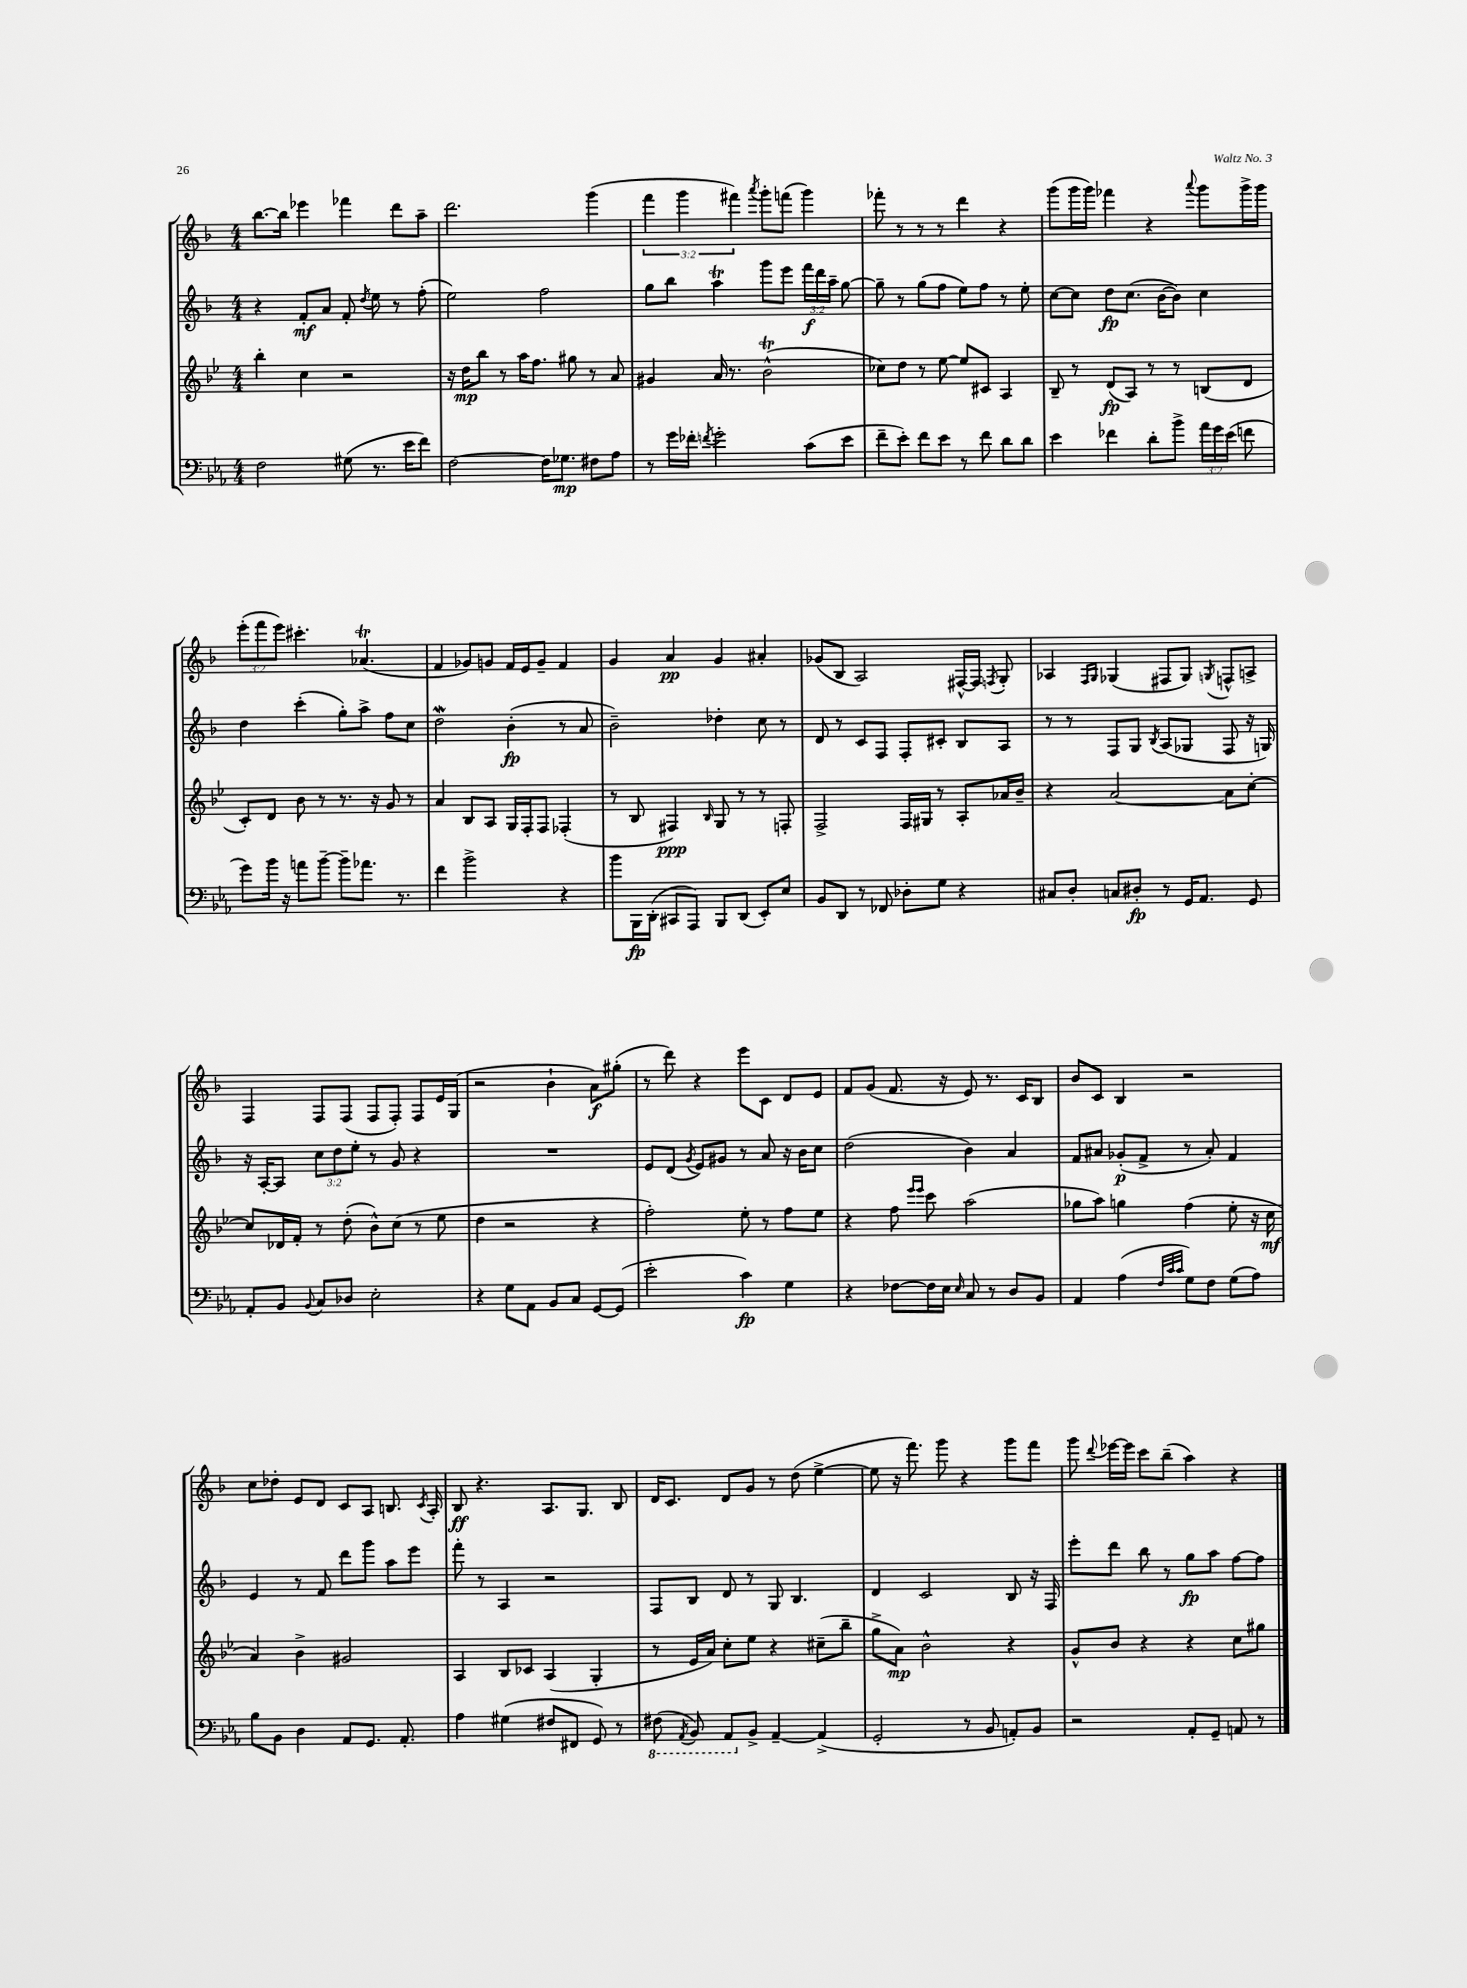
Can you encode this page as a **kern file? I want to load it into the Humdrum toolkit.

**kern	**dynam	**kern	**dynam	**kern	**dynam	**kern	**dynam
*part4	*part4	*part3	*part3	*part2	*part2	*part1	*part1
*staff4	*staff4	*staff3	*staff3	*staff2	*staff2	*staff1	*staff1
*clefF4	*	*clefG2	*	*clefG2	*	*clefG2	*
*k[b-e-a-]	*	*k[b-e-]	*	*k[b-]	*	*k[b-]	*
*M4/4	*	*M4/4	*	*M4/4	*	*M4/4	*
=28	=28	=28	=28	=28	=28	=28	=28
2F\	.	4bb-'\	.	4r	.	[8.bb-\L	.
.	.	.	.	.	.	16bb-\Jk]	.
.	.	4cc\	.	8f'/L	mf	4eee-X\	.
.	.	.	.	8a/J	.	.	.
(8G#X\	.	2r	.	8f'/	.	4fff-X\	.
.	.	.	.	8qdd/	.	.	.
8.r	.	.	.	8ee\	.	.	.
.	.	.	.	8r	.	8ddd\L	.
16e-\KL	.	.	.	.	.	.	.
8f\J)	.	.	.	(8ff'\	.	8aa~\J	.
=29	=29	=29	=29	=29	=29	=29	=29
[2F\	.	16r	.	2ee\)	.	2.ddd\	.
.	.	16dd\KL	mp	.	.	.	.
.	.	8bb-\J	.	.	.	.	.
.	.	8r	.	.	.	.	.
.	.	16aa\KL	.	.	.	.	.
.	.	8.ff\J	.	.	.	.	.
16F\KL]	.	.	.	2ff\	.	.	.
8.G-X\J	mp	.	.	.	.	.	.
.	.	8gg#X\	.	.	.	.	.
8F#X\L	.	8r	.	.	.	(4ggg\	.
8A-\J	.	8a/	.	.	.	.	.
=30	=30	=30	=30	=30	=30	=30	=30
8r	.	4g#X/	.	8gg\L	.	6fff\	.
16g\LL	.	.	.	8bb-\J	.	.	.
.	.	.	.	.	.	6ggg\	.
16f-X'\JJ	.	.	.	.	.	.	.
8qfn/	.	.	.	.	.	.	.
2g'\	.	16a/	.	4aat\	.	.	.
.	.	8.r	.	.	.	.	.
.	.	.	.	.	.	6fff#X\)	.
.	.	.	.	.	.	8qaaa/	.
.	.	(2b-T^^\	.	8ggg\L	.	8ggg'\L	.
.	.	.	.	8eee\J	.	(8fffn\J	.
(8c\L	.	.	.	24fff\LL	f	4ggg\)	.
.	.	.	.	24ddd\	.	.	.
.	.	.	.	24aa~\JJ	.	.	.
8e-\J	.	.	.	[8gg\	.	.	.
=31	=31	=31	=31	=31	=31	=31	=31
8f~\L	.	8cc-X\L)	.	8gg~\]	.	8fff-X'\	.
8e-'\J)	.	8dd\J	.	8r	.	8r	.
8f\L	.	8r	.	(8gg\L	.	8r	.
8e-\J	.	[8ee-\	.	8ff\J	.	8r	.
8r	.	8ee-/L]	.	8ee\L)	.	4ddd\	.
8f\	.	8c#X/J	.	8ff\J	.	.	.
8d\L	.	4A/	.	8r	.	4r	.
8d\J	.	.	.	8ee'\	.	.	.
=32	=32	=32	=32	=32	=32	=32	=32
4e-\	.	8B-~/	.	[8cc\L	.	(8ggg\L	.
.	.	8r	.	8cc\J]	.	16ggg\L	.
.	.	.	.	.	.	16ggg\JJ)	.
4f-X\	.	(8d/L	fp	8dd\L	fp	4fff-X\	.
.	.	8A/J)	.	(8.cc\J	.	.	.
8d'\L	.	8r	.	.	.	4r	.
.	.	.	.	[16b-\KL	.	.	.
8b-^\J	.	8r	.	8b-\J])	.	.	.
.	.	.	.	.	.	8qqaaa/	.
24a-\LL	.	(8Bn/L	.	4cc\	.	8ggg\L	.
24g\	.	.	.	.	.	.	.
(24e-\JJ	.	.	.	.	.	.	.
8fn\	.	8d/J	.	.	.	16ggg^\L	.
.	.	.	.	.	.	16ggg\JJ	.
!!LO:LB:g=z
=33	=33	=33	=33	=33	=33	=33	=33
8g\L)	.	8c'/L)	.	4dd\	.	(12eee'\L	.
.	.	.	.	.	.	12fff\	.
16b-\Jk	.	8d/J	.	.	.	.	.
.	.	.	.	.	.	12eee\J)	.
16r	.	.	.	.	.	.	.
8an\L	.	8b-\	.	(4ccc'\	.	4.ccc#X'\	.
[8b-~\J	.	8r	.	.	.	.	.
8b-~\L]	.	8.r	.	8gg'\L)	.	.	.
8.a-X\J	.	.	.	8aa^\J	.	(4.a-XT/	.
.	.	16r	.	.	.	.	.
.	.	8g/	.	8ff\L	.	.	.
8.r	.	.	.	.	.	.	.
.	.	8r	.	8cc\J	.	.	.
=34	=34	=34	=34	=34	=34	=34	=34
4f\	.	4a/	.	2ddW\	.	4f/	.
2b-^\	.	8B-/L	.	.	.	8g-X/L)	.
.	.	8A/J	.	.	.	8gn/J	.
.	.	16G/LL	.	(4b-'\	fp	16f/LL	.
.	.	16F'/J	.	.	.	16e/J	.
.	.	8F/J	.	.	.	8g~/J	.
4r	.	(4F-X'/	.	8r	.	4f/	.
.	.	.	.	8a/	.	.	.
=35	=35	=35	=35	=35	=35	=35	=35
8b-\L	.	8r	.	2b-~\)	.	4g/	.
16BBB-\L	fp	8B-/	.	.	.	.	.
(16DD'\JJ	.	.	.	.	.	.	.
8CC#X/L	.	4F#X/)	ppp	.	.	4a/	pp
8AAA-/J)	.	.	.	.	.	.	.
.	.	16qqB-/	.	.	.	.	.
8BBB-/L	.	8G/	.	4dd-X'\	.	4g/	.
(8DD/J	.	8r	.	.	.	.	.
8EE-'/L)	.	8r	.	8cc\	.	4a#X'/	.
8E-/J	.	8Fn'/	.	8r	.	.	.
=36	=36	=36	=36	=36	=36	=36	=36
8BB-/L	.	2F^/	.	8d/	.	(8g-X/L	.
8DD/J	.	.	.	8r	.	8B-/J	.
8r	.	.	.	8c/L	.	2A/)	.
8FF-X/	.	.	.	8F/J	.	.	.
8D-X'\L	.	16F/LL	.	8F'/L	.	.	.
.	.	16G#X/JJ	.	.	.	.	.
8G\J	.	8r	.	8c#X'/J	.	.	.
4r	.	8A'/L	.	8B-/L	.	[16F#X^^/LL	.
.	.	.	.	.	.	16F#/JJ]	.
.	.	.	.	.	.	8qFn/	.
.	.	16a-X/L	.	8A/J	.	8G'/	.
.	.	16b-~/JJ	.	.	.	.	.
=37	=37	=37	=37	=37	=37	=37	=37
8C#X/L	.	4r	.	8r	.	4A-X/	.
8D'/J	.	.	.	8r	.	.	.
.	.	.	.	.	.	16qqF/LL	.
.	.	.	.	.	.	16qqG/JJ	.
8Cn/L	.	[2a/	.	8F/L	.	(4G-X/	.
8D#X'/J	fp	.	.	8G/J	.	.	.
.	.	.	.	8qB-/	.	.	.
8r	.	.	.	(8A/L	.	8F#X/L	.
16GG/KL	.	.	.	8G-X/J	.	8G-/J)	.
8.AA-/J	.	.	.	.	.	.	.
.	.	.	.	.	.	8qGn/	.
.	.	8a\L]	.	8F/	.	8Fn^^/L	.
8GG/	.	[8cc'\J	.	16r	.	8An^/J	.
.	.	.	.	16Gn/)	.	.	.
!!LO:LB:g=z
=38	=38	=38	=38	=38	=38	=38	=38
8AA-'/L	.	8cc/L]	.	16r	.	4F/	.
.	.	.	.	[16A'/KL	.	.	.
8BB-/J	.	16d-X/L	.	8A/J]	.	.	.
.	.	16f'/JJ	.	.	.	.	.
8qqBB-/	.	.	.	.	.	.	.
8C/L	.	8r	.	12cc\L	.	8F/L	.
.	.	.	.	12dd\	.	.	.
8D-X/J	.	(8dd'\	.	.	.	(8F/J	.
.	.	.	.	12ee'\J	.	.	.
2E-'\	.	8b-^^\L)	.	8r	.	8F/L	.
.	.	(8cc\J	.	8g/	.	8F'/J)	.
.	.	8r	.	4r	.	8F/L	.
.	.	8ee-\	.	.	.	16e/L	.
.	.	.	.	.	.	(16G/JJ	.
=39	=39	=39	=39	=39	=39	=39	=39
4r	.	4dd\	.	1r	.	2r	.
8G\L	.	2r	.	.	.	.	.
8AA-\J	.	.	.	.	.	.	.
8BB-/L	.	.	.	.	.	4b-`\	.
8C/J	.	.	.	.	.	.	.
[8GG/L	.	4r	.	.	.	8a\L)	f
(8GG/J]	.	.	.	.	.	(8gg#X'\J	.
=40	=40	=40	=40	=40	=40	=40	=40
2e-'\	.	2ff'\)	.	8e/L	.	8r	.
.	.	.	.	(8d/J	.	8ddd\)	.
.	.	.	.	8qg/	.	.	.
.	.	.	.	8e/L)	.	4r	.
.	.	.	.	8g#X/J	.	.	.
4c\)	fp	8ee-'\	.	8r	.	8eee\L	.
.	.	8r	.	8a/	.	8c\J	.
4G\	.	8ff\L	.	16r	.	8d/L	.
.	.	.	.	16b-\KL	.	.	.
.	.	8ee-\J	.	8cc\J	.	8e/J	.
=41	=41	=41	=41	=41	=41	=41	=41
4r	.	4r	.	(2dd\	.	8f/L	.
.	.	.	.	.	.	(8g/J	.
[8F-X\L	.	8ff\	.	.	.	8.f/	.
.	.	16qqeee-/LL	.	.	.	.	.
.	.	16qqeee-/JJ	.	.	.	.	.
16F-\L]	.	8ccc\	.	.	.	.	.
16E-\JJ	.	.	.	.	.	16r	.
16qqE-/	.	.	.	.	.	.	.
8C/	.	(2aa\	.	4b-\)	.	8e/)	.
8r	.	.	.	.	.	8.r	.
8D/L	.	.	.	4a/	.	.	.
.	.	.	.	.	.	16c/KL	.
8BB-/J	.	.	.	.	.	8B-/J	.
=42	=42	=42	=42	=42	=42	=42	=42
4AA-/	.	8gg-X\L	.	8f/L	.	8b-/L	.
.	.	8aa\J)	.	8a#X/J	.	8c/J	.
(4A-\	.	4ggn\	.	(8g-X'/L	p	4B-/	.
.	.	.	.	8f^/J	.	.	.
32qqF/LLL	.	.	.	.	.	.	.
32qqc/	.	.	.	.	.	.	.
32qqc/JJJ	.	.	.	.	.	.	.
8G\L)	.	(4ff\	.	8r	.	2r	.
8F\J	.	.	.	8a#'/)	.	.	.
(8G\L	.	8ee-'\	.	4f/	.	.	.
8A-\J)	.	16r	.	.	.	.	.
.	.	16cc\	mf	.	.	.	.
!!LO:LB:g=z
=43	=43	=43	=43	=43	=43	=43	=43
8B-\L	.	4a/)	.	4e/	.	8cc\L	.
8BB-\J	.	.	.	.	.	8dd-X'\J	.
4D\	.	4b-^\	.	8r	.	8e/L	.
.	.	.	.	8f/	.	8d/J	.
8AA-/L	.	2g#X/	.	8ddd\L	.	8c/L	.
8.GG/J	.	.	.	8ggg\J	.	8A/J	.
.	.	.	.	8aa\L	.	8.Bn/	.
8.AA-'/	.	.	.	.	.	.	.
.	.	.	.	8eee\J	.	.	.
.	.	.	.	.	.	8qc/	.
.	.	.	.	.	.	16A'/	.
=44	=44	=44	=44	=44	=44	=44	=44
4A-\	.	4A/	.	8fff'\	.	8B-/	ff
.	.	.	.	8r	.	4.r	.
(4G#X\	.	8B-/L	.	4A/	.	.	.
.	.	8c-X/J	.	.	.	.	.
8F#X/L	.	(4A/	.	2r	.	8.A/L	.
8FF#X/J	.	.	.	.	.	.	.
.	.	.	.	.	.	8.G/J	.
8GG/)	.	4G'/	.	.	.	.	.
8r	.	.	.	.	.	8B-/	.
=45	=45	=45	=45	=45	=45	=45	=45
*8ba	*	*	*	*	*	*	*
(8FF#X\	.	8r	.	8F/L	.	16d/KL	.
.	.	.	.	.	.	8.c/J	.
8qAAA-/	.	.	.	.	.	.	.
8BBB-/)	.	16e-/LL	.	8B-/J	.	.	.
.	.	16a/JJ)	.	.	.	.	.
8AAA-/L	.	8cc'\L	.	8d/	.	8d/L	.
*X8ba	*	*	*	*	*	*	*
8BB-^/J	.	8ee-\J	.	8r	.	8g/J	.
[4AA-~/	.	4r	.	8G/	.	8r	.
.	.	.	.	4.B-/	.	(8dd\	.
(4AA-^/]	.	(8cc#X~\L	.	.	.	[4ee^\	.
.	.	8bb-~\J	.	.	.	.	.
=46	=46	=46	=46	=46	=46	=46	=46
2GG'/	.	8gg^\L	.	4d/	.	8ee\]	.
.	.	8a\J)	mp	.	.	16r	.
.	.	.	.	.	.	8.fff\)	.
.	.	2b-^^\	.	2c/	.	.	.
.	.	.	.	.	.	8ggg\	.
8r	.	.	.	.	.	4r	.
8BB-/	.	.	.	.	.	.	.
8AAn'/L)	.	4r	.	8B-/	.	8ggg\L	.
8BB-/J	.	.	.	16r	.	8fff\J	.
.	.	.	.	16F/	.	.	.
=47	=47	=47	=47	=47	=47	=47	=47
2r	.	8g^^/L	.	8eee'\L	.	8ggg\	.
.	.	.	.	.	.	8qqddd/	.
.	.	8b-/J	.	8ddd\J	.	[16eee-X\LL	.
.	.	.	.	.	.	16eee-\JJ]	.
.	.	4r	.	8bb-\	.	8ccc\L	.
.	.	.	.	8r	.	(8bb-~\J	.
8AA-'/L	.	4r	.	8gg\L	fp	4aa\)	.
8GG~/J	.	.	.	8aa\J	.	.	.
8AAn/	.	8cc\L	.	[8ff\L	.	4r	.
8r	.	8gg#X\J	.	8ff\J]	.	.	.
==	==	==	==	==	==	==	==
*-	*-	*-	*-	*-	*-	*-	*-
